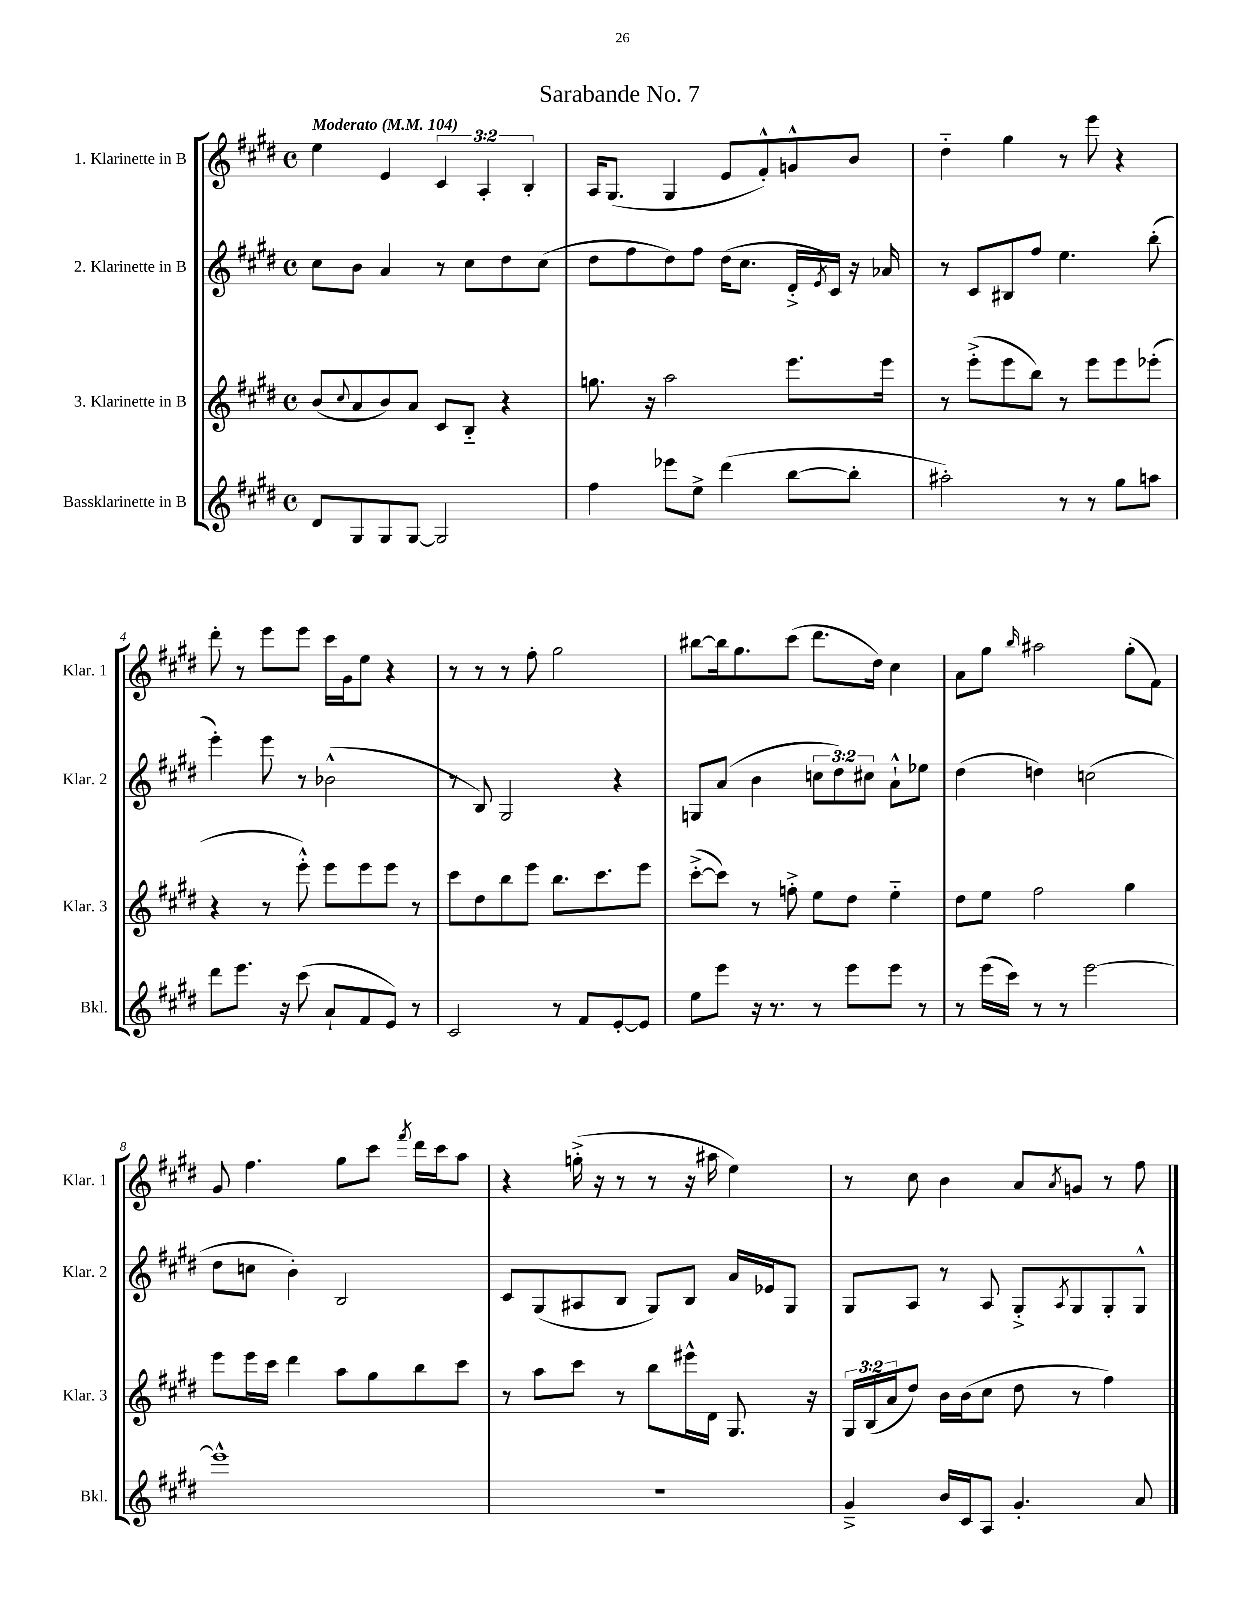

**kern	**kern	**kern	**kern
*staff4	*staff3	*staff2	*staff1
*clefG2	*clefG2	*clefG2	*clefG2
*k[f#c#g#d#]	*k[f#c#g#d#]	*k[f#c#g#d#]	*k[f#c#g#d#]
*M4/4	*M4/4	*M4/4	*M4/4
*met(c)	*met(c)	*met(c)	*met(c)
*MM104	*MM104	*MM104	*MM104
8d#	(8b	8cc#	4ee
.	8qqcc#	.	.
8G#	8a	8b	.
8G#	8b)	4a	4e
[8G#	8a	.	.
2G#]	8c#	8r	6c#
.	8B'~	8cc#	.
.	.	.	6A'
.	4r	8dd#	.
.	.	.	6B'
.	.	(8cc#	.
=	=	=	=
4ff#	8.gg	8dd#	16A
.	.	.	(8.G#
.	.	8ff#	.
.	16r	.	.
8eee-	2aa	8dd#)	4G#
8ee^	.	8ff#	.
(4ddd#	.	(16dd#	8e
.	.	8.cc#	.
.	.	.	8f#'^^)
[8bb	8.eee	16d#'^	8g^^
.	.	8qe	.
.	.	16c#)	.
8bb']	.	16r	8b
.	16eee	16a-	.
=	=	=	=
2aa#')	8r	8r	4dd#'~
.	(8eee'^	8c#	.
.	8eee	8B#	4gg#
.	8bb)	8ff#	.
8r	8r	4.ee	8r
8r	8eee	.	8eee
8gg#	8eee	.	4r
8aa	(8eee-'	(8bb'	.
=	=	=	=
8ddd#	4r	4eee')	8ddd#'
8.eee	.	.	8r
.	8r	8eee	8eee
16r	.	.	.
(8ccc#	8eee'^^)	8r	8eee
8a`	8eee	(2b-^^	16ccc#
.	.	.	16g#
8f#	8eee	.	8ee
8e)	8eee	.	4r
8r	8r	.	.
=	=	=	=
2c#	8ccc#	8r	8r
.	8dd#	8B)	8r
.	8bb	2G#	8r
.	8eee	.	8ff#'
8r	8.bb	.	2gg#
8f#	.	.	.
.	8.ccc#	.	.
[8e'	.	4r	.
8e]	8eee	.	.
=	=	=	=
8ee	([8ccc#'^	8G	[8bb#
8eee	8ccc#])	(8a	16bb#]
.	.	.	8.gg#
16r	8r	4b	.
8.r	.	.	.
.	8ff'^	.	(8ccc#
8r	8ee	12cc	8.ddd#
.	.	12dd#)	.
8eee	8dd#	.	.
.	.	12cc#	.
.	.	.	16dd#)
8eee	4ee'~	8a`^^	4cc#
8r	.	8ee-	.
=	=	=	=
8r	8dd#	(4dd#	8a
(16eee	8ee	.	8gg#
16ccc#)	.	.	.
.	.	.	16qqbb
8r	2ff#	4dd)	2aa#
8r	.	.	.
[2eee	.	(2cc	.
.	4gg#	.	(8gg#'
.	.	.	8f#)
=	=	=	=
1eee^^]	8eee	8dd#	8g#
.	16eee	8cc	4.ff#
.	16ccc#	.	.
.	4ddd#	4b')	.
.	8aa	2B	8gg#
.	8gg#	.	8ccc#
.	.	.	8qfff#
.	8bb	.	16ddd#
.	.	.	16ccc#
.	8ccc#	.	8aa
=	=	=	=
1r	8r	8c#	4r
.	8aa	(8G#	.
.	8ccc#	8A#	(16gg'^
.	.	.	16r
.	8r	8B	8r
.	8bb	8G#)	8r
.	16eee#^^	8B	16r
.	16d#	.	16aa#
.	8.G#	16a	4ee)
.	.	16e-	.
.	.	8G#	.
.	16r	.	.
=	=	=	=
4g#~^	24G#	8G#	8r
.	(24B	.	.
.	24a	.	.
.	8dd#)	8A	8cc#
16b	16b	8r	4b
16c#	(16b	.	.
8A	8cc#	8A	.
4.g#'	8dd#	8G#'^	8a
.	.	8qA	8qa
.	8r	8G#	8g
.	4ff#)	8G#'	8r
8a	.	8G#^^	8ff#
==	==	==	==
*-	*-	*-	*-
